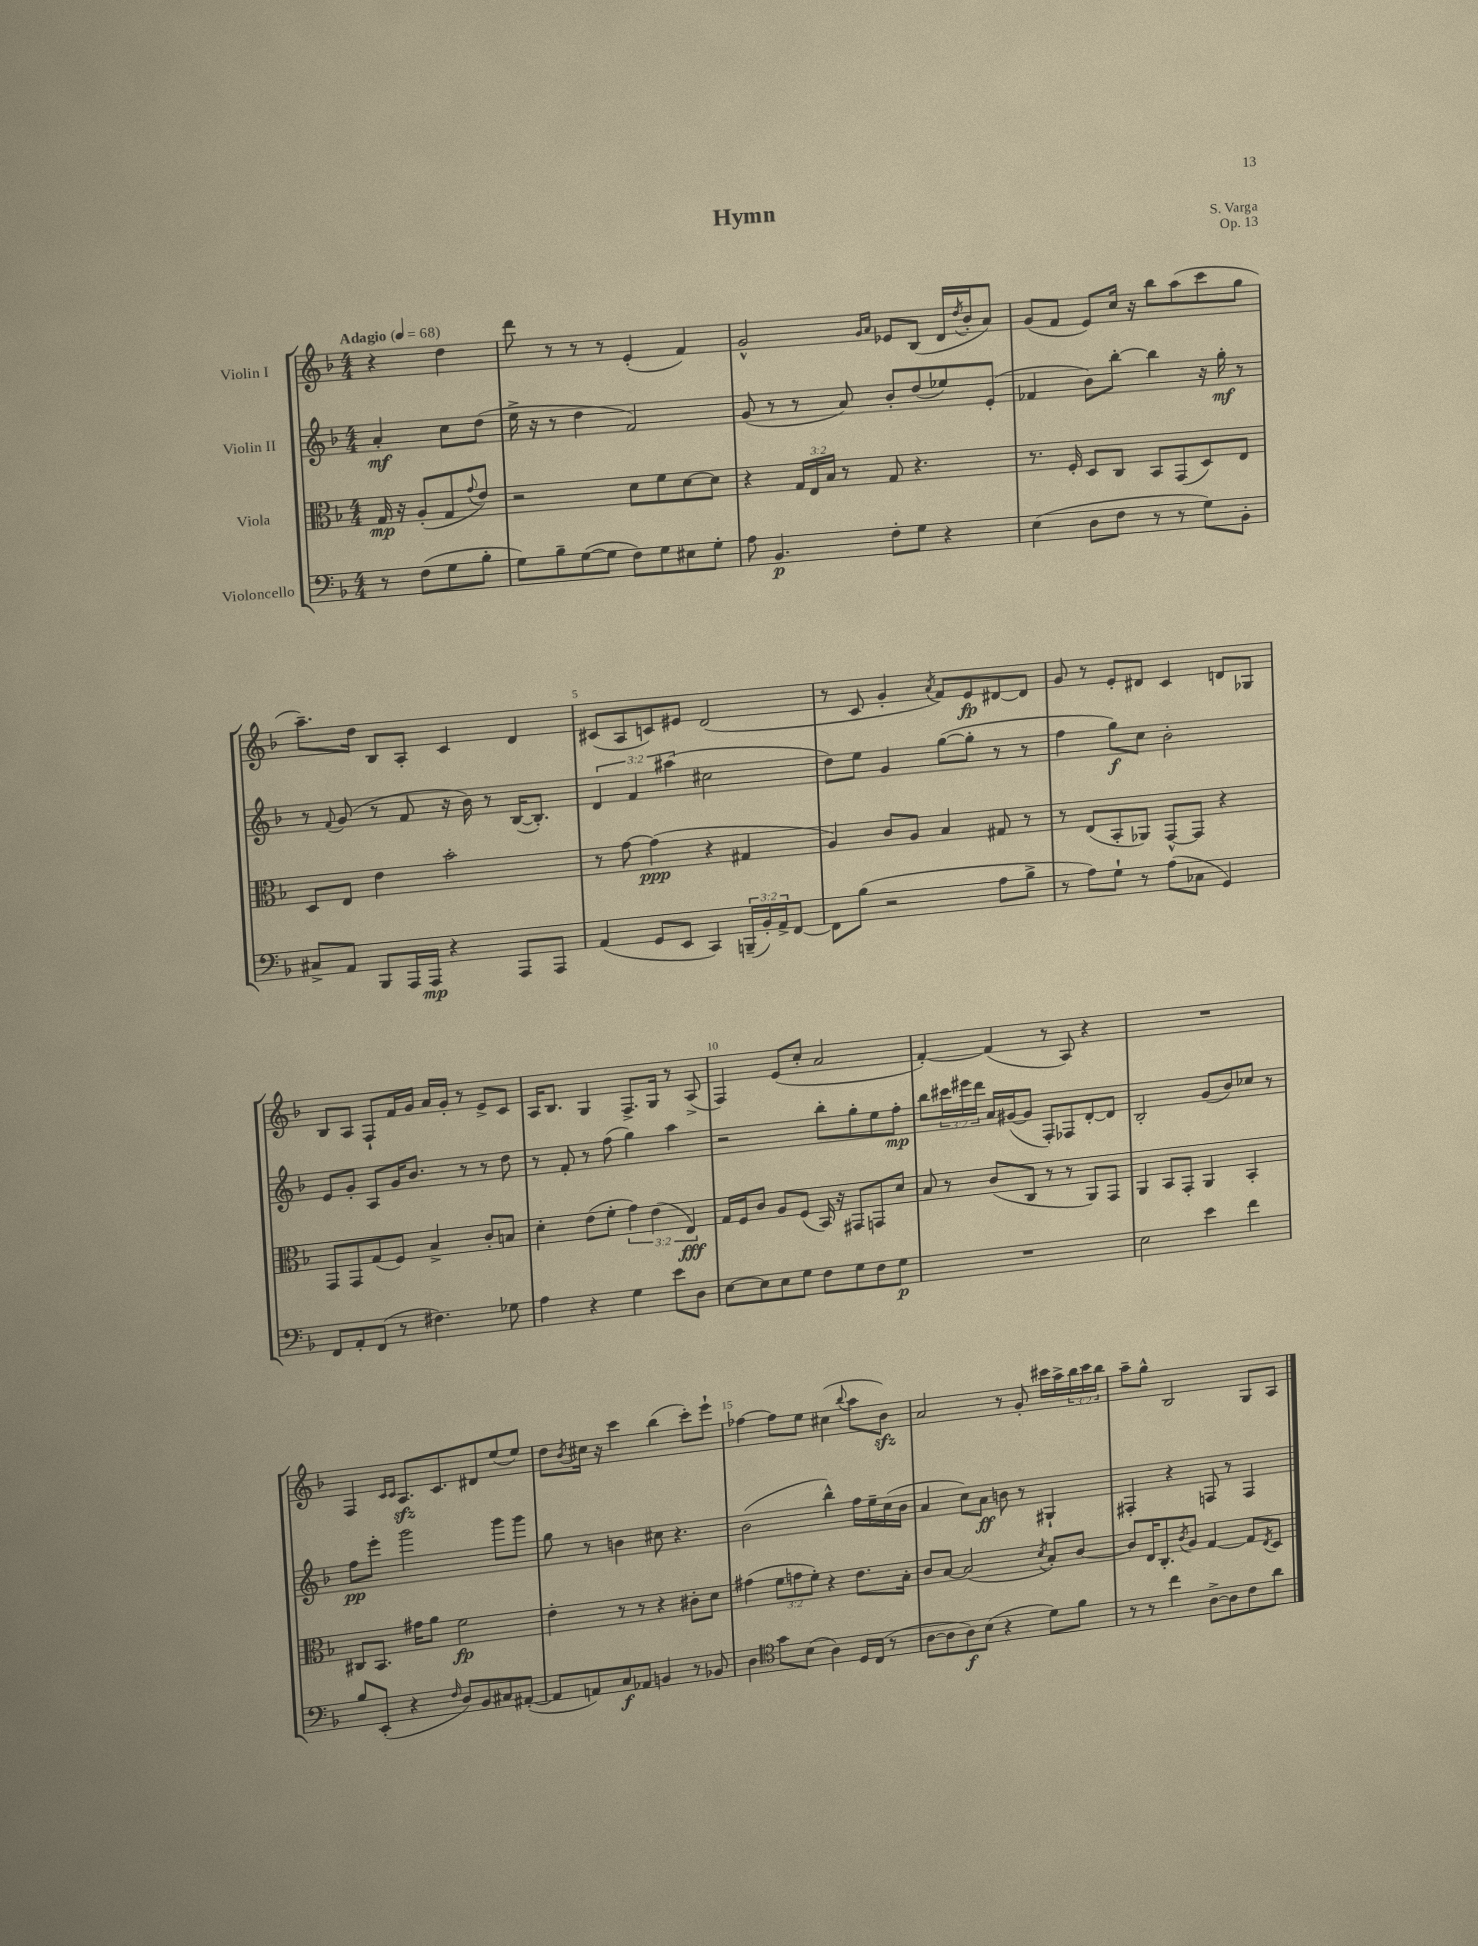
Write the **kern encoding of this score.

**kern	**kern	**kern	**kern
*staff4	*staff3	*staff2	*staff1
*clefF4	*clefC3	*clefG2	*clefG2
*k[b-]	*k[b-]	*k[b-]	*k[b-]
*M4/4	*M4/4	*M4/4	*M4/4
*MM68	*MM68	*MM68	*MM68
8r	16G	4a'	4r
.	16r	.	.
(8F	(8A'	.	.
8G	8G	8cc	4dd
.	8qqg	.	.
8B-'	8e)	(8dd	.
=	=	=	=
8G)	2r	16ee^	8ddd
.	.	16r	.
8B-~	.	8r	8r
([8G	.	4dd	8r
8G]	.	.	8r
8F)	8d	2f)	(4e'
8G	8f	.	.
8E#	[8d	.	4f)
8G'	8d]	.	.
=	=	=	=
8A	4r	(8g	2g^^
4.BB-	.	8r	.
.	24G	8r	.
.	24E	.	.
.	24B-	.	.
.	8r	8a)	.
.	.	.	16qqg
.	.	.	16qqa
8F'	8G	8b-'	8e-
8G	4.r	(8dd	(8B-
4r	.	8ee-)	16d
.	.	.	8qdd
.	.	.	16b-'
.	.	(8e'	8a)
=	=	=	=
(4E	8.r	4f-	(8g
.	.	.	8f
.	16F'	.	.
8D	8D	8b-)	8e)
8F	8C	[8bb-'	16cc
.	.	.	16r
8r	8BB-	4bb-]	8bb-
8r	(8GG	.	(8aa
8G)	8D)	16r	8ccc
.	.	16gg'	.
8BB-'	8E	8r	8gg
=	=	=	=
8C#^	8D	8r	8.aa~)
.	.	8qqf	.
8AA	8E	(8g	.
.	.	.	16dd
8BBB-	4e	8r	8B-
16AAA	.	8f	8A'
16AAA	.	.	.
4r	2b-'	16r	4c
.	.	16b-)	.
.	.	8r	.
8AAA	.	([16B-	4d
.	.	8.B-'])	.
8AAA	.	.	.
=	=	=	=
(4AA	8r	6d	(8c#
.	[8g	.	8A
.	.	6f	.
8GG	(4g]	.	8c)
.	.	(6aa#	.
8EE	.	.	8e#
4CC)	4r	2cc#	(2d
(24BBB~	4G#	.	.
24BB-')	.	.	.
24AA^	.	.	.
[8FF	.	.	.
=	=	=	=
8FF]	4A)	8dd)	8r
(8B-	.	8ee	8c
2r	8c	4g	4g'
.	8A	.	.
.	.	.	8qa
.	4B-	([8gg	8f)
.	.	8gg']	8e
8A	8G#	8r	[8d#
8B-^	8r	8r	8d#]
=	=	=	=
8r	8r	4ff	8g
8A)	(8E	.	8r
8G`	8BB-'	8gg)	8e'
8r	8AA-)	8cc	8d#
(8A	[8GG^^	2b-'	4c
8C-	8GG]	.	.
4GG)	4r	.	8d
.	.	.	8G-
=	=	=	=
8FF	8GG	8e	8B-
8AA'	8GG	8g'	8A
(8FF	(8G	8A	8F`
8r	8F)	16g	16f
.	.	8.b-	16g
4.F#)	4B-^	.	16a
.	.	.	16g'
.	.	8r	8r
.	8c'	8r	8e^
8G-	8B	8dd	8c
=	=	=	=
4A	4d'	8r	16A
.	.	.	8.B-
.	.	8f'	.
4r	(8e	8r	4G
.	8f'	(8ff	.
4G	6g)	4gg)	8.F^
.	(6e	.	.
.	.	.	16G
8e	.	4aa	8r
.	6E)	.	.
8D	.	.	(8A^
=	=	=	=
[8E	16G	2r	4F)
.	16F	.	.
8E]	8c	.	.
8E	8A	.	(8e
8G	(8F	.	8cc'
8F	16BB-)	8bb-'	2a
.	16r	.	.
8G	8GG#	8gg'	.
8F	8GG	8ee	.
8G	8d	8ff'	.
=	=	=	=
1r	8B-	8bb-	[4f')
.	8r	24ccc#	.
.	.	24eee#	.
.	.	24ddd	.
.	(8c	16a	(4f]
.	.	([16g#	.
.	8C	8g#]	.
.	8r	8F')	8r
.	8r	8F-	8A)
.	8AA)	[8d'	4r
.	8GG	8d]	.
=	=	=	=
2E	4AA	2B-'	1r
.	8BB-	.	.
.	8GG'	.	.
4e	4AA	(8g	.
.	.	8b-)	.
4f	4BB-'	8cc-	.
.	.	8r	.
=	=	=	=
8B-	8C#	8ff	4F
(8EE'	8.BB-	8eee'	.
.	.	.	16qqc
.	.	.	16qqc
4r	.	2ggg	8.A
.	16g#	.	.
.	8a	.	.
.	.	.	8.c
16qqF	.	.	.
8D)	2f	.	.
8BB-	.	.	8d#
8C#	.	8ggg	(8ee
([8AA#'	.	8ggg	8ee)
=	=	=	=
8AA#]	4e'	8gg	8dd
.	.	.	8qb-
8AA)	.	8r	16cc#
.	.	.	16r
8C	8r	4b	4ccc
8AA-	8r	.	.
4BB	4r	8cc#	(4bb-
.	.	4.r	.
8r	8c#'	.	8ccc')
8BB-	8d	.	8eee`
=	=	=	=
4D	(4g#	(2b-	[4ff-
*clefC4	*	*	*
8g	12f	.	8ff-]
.	12g	.	.
(8B-	.	.	8ee
.	12f')	.	.
4A)	4r	4bb-^^)	(4cc#
.	.	.	8qqbb-
16D	8.e	16ff	8aa
(16C	.	16ee~	.
8r	.	(16cc	8b-)
.	16B-'	16b-	.
=	=	=	=
[8A	8c	4a	2a
8A]	[8B-	.	.
8A)	(2B-]	8cc)	.
(8B-	.	8a	.
4r	.	8b	8r
.	.	8r	8g'
.	8qd	.	.
8d)	8B-')	4G#`	16ccc#
.	.	.	16aa^
8f	[8c	.	24bb-
.	.	.	24ccc#
.	.	.	24bb-
=	=	=	=
8r	8c]	4F#'	8aa~
8r	16E	.	8gg^^
.	8.C'	.	.
4cc	.	4r	2B-
.	8qc	.	.
.	8A	.	.
[8A^	[4G	8F	.
8A]	.	8r	.
8c	8G]	4F	8G
.	8qE	.	.
8a	8D	.	8A
==	==	==	==
*-	*-	*-	*-
